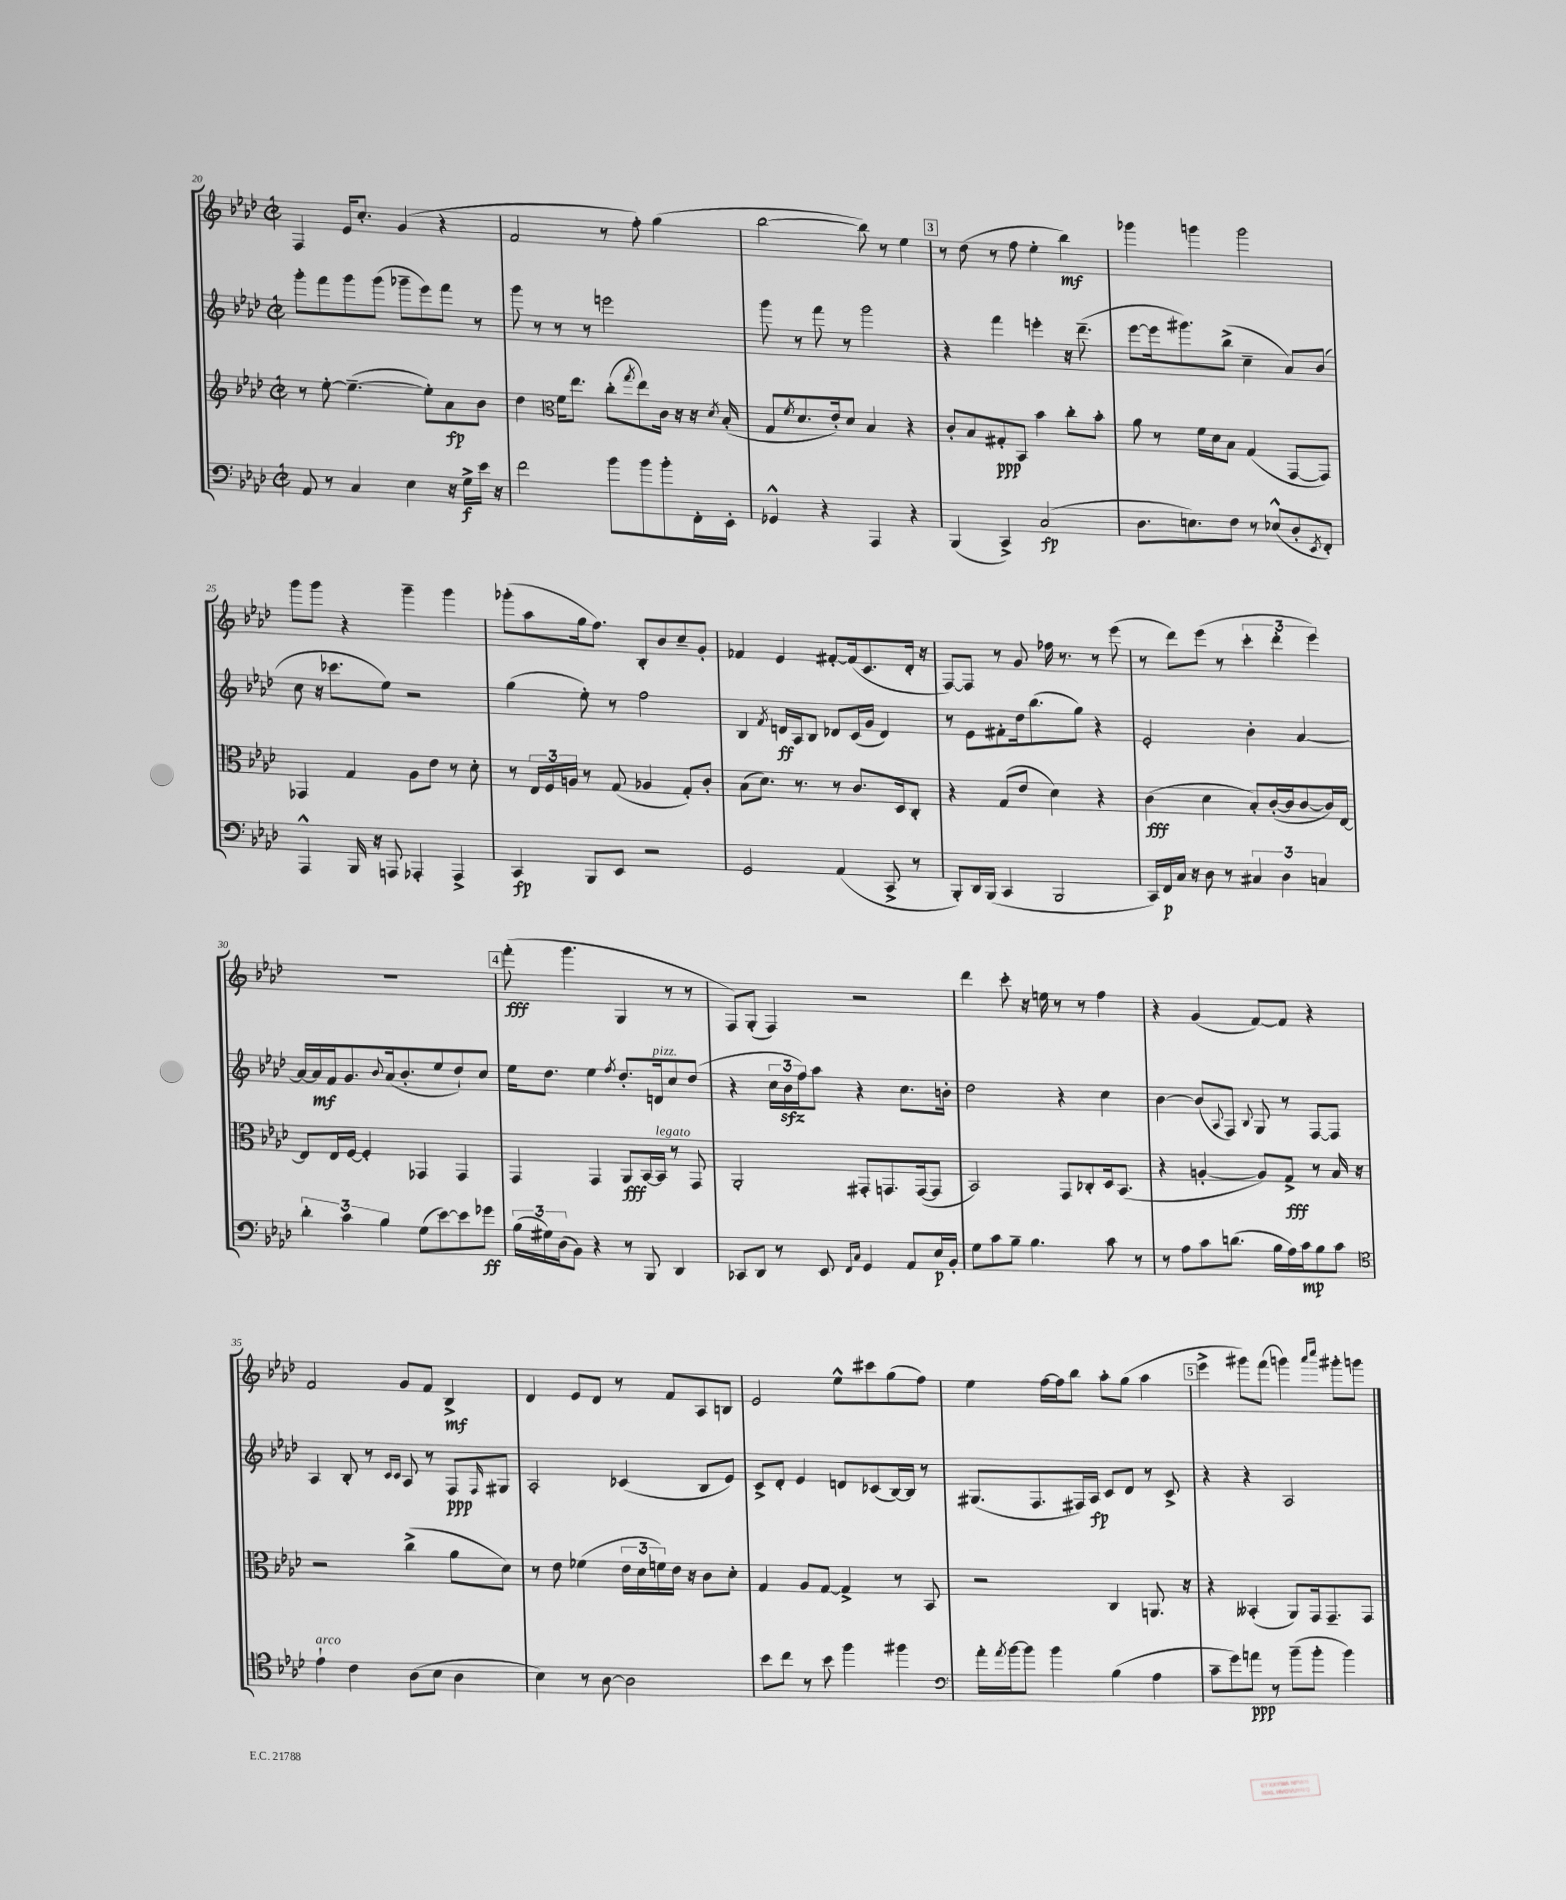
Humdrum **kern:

**kern	**kern	**kern	**kern
*staff4	*staff3	*staff2	*staff1
*clefF4	*clefG2	*clefG2	*clefG2
*k[b-e-a-d-]	*k[b-e-a-d-]	*k[b-e-a-d-]	*k[b-e-a-d-]
*M2/2	*M2/2	*M2/2	*M2/2
*met(c|)	*met(c|)	*met(c|)	*met(c|)
8AA-	8r	8ggg'	4F
8r	[8ee-'	8fff	.
4C	(4.ee-~_	8ggg	16e-
.	.	.	8.cc'
.	.	(8ggg	.
4E-	.	8ggg-~	(4g
.	8ee-'])	8eee-)	.
16r	8a-	8fff	4r
16G^	.	.	.
16e-	8b-	8r	.
16r	.	.	.
=	=	=	=
2f	4dd-	8ggg	2f
.	.	8r	.
*	*clefC3	*	*
.	16f	8r	.
.	8.ee-	.	.
.	.	8r	.
8b-	(8cc'	2eee	8r
.	8qgg	.	.
8b-	8ee-)	.	8ff')
8b-'	16c	.	(4gg
.	16r	.	.
16FF'	16r	.	.
.	8qd-	.	.
16EE-'	(16B-'	.	.
=	=	=	=
4GG-^^	8G	8ggg	[2bb-
.	8qf	.	.
.	8.d-	8r	.
4r	.	8fff	.
.	16e-')	.	.
.	8d-	8r	.
4AAA-	4B-	2ggg	8bb-])
.	.	.	8r
4r	4r	.	4ee-
=	=	=	=
(4BBB-	8c'	4r	8r
.	8B-	.	(8dd-
4CC^)	8G#'	4fff	8r
.	8BB-	.	8ff
(2C	4b-	4eee'	4ee-'
.	8cc'	16r	4bb-)
.	.	(8.ddd-~	.
.	8b-'	.	.
=	=	=	=
8.D-	8a-	[8eee-	4ggg-
.	8r	16eee-]	.
8.E)	.	8.ggg#)	.
.	16f	.	4ggg
.	16d-	.	.
8F	8B-	(8bb-^	.
8r	(4G	4cc~	2ggg
(8E-^^	.	.	.
8D-'	[8GG	8a-)	.
8qEE-	.	.	.
8FF')	8GG])	(8b-	.
=	=	=	=
4AAA-^^	4GG-	8cc	8ggg
.	.	16r	8ggg
.	.	8.ccc-	.
16BBB-	4G	.	4r
16r	.	.	.
8AAA	.	8ee-)	.
4AAA-'	8A-	2r	4ggg~
.	8e-	.	.
4AAA-^	8r	.	4ggg
.	8d-'	.	.
=	=	=	=
4CC	8r	(4gg	(8ggg-'
.	24E-	.	8aa-
.	24F	.	.
.	24A	.	.
8BBB-	8r	8ee-')	16gg
.	.	.	8.ff)
8EE-	(8G	8r	.
2r	4A-	2ff	8B-'
.	.	.	8b-
.	8G')	.	8cc~
.	8c'	.	8g'
=	=	=	=
2GG	(8B-	4B-	4f-
.	8.d-)	.	.
.	.	8qf	.
.	.	16d	4e-
.	8.r	16A-	.
.	.	8B-	.
(4AA-	8r	8d-	[8f#'
.	8.c	(16c	(16f#]
.	.	16g	8.c
8CC^	.	4d-)	.
.	16D-	.	.
8r	8C'	.	16d-'
.	.	.	16r
=	=	=	=
8BBB-')	4r	8r	[8F)
16DD-	.	8e-	8F]
(16BBB-	.	.	.
4CC	(8G	8f#'	8r
.	8e-	16dd-	8g
.	.	(8.bb-	.
2BBB-	4d-)	.	16ff-
.	.	.	8.r
.	.	8gg)	.
.	4r	4r	8r
.	.	.	(8eee-
=	=	=	=
16CC)	(4c	2e-'	8r
16FF	.	.	.
16C	.	.	8ddd-)
16r	.	.	.
8D-	4d-	.	(8eee-
8r	.	.	8r
6C#	8B-')	4b-'	6ccc'
.	([16c'	.	.
6D-	.	.	6ddd-'
.	16c]	.	.
.	[8c	[4a-	.
6C	.	.	6eee-)
.	16c])	.	.
.	[16E-	.	.
=	=	=	=
6d-'	8E-]	16a-_	1r
.	.	16a-]	.
.	16E-	16f	.
6c	.	.	.
.	[16F	8.g	.
.	4F']	.	.
6B-	.	.	.
.	.	8qqb-	.
.	.	(16a-	.
.	.	8.b-'	.
(8G	4GG-	.	.
[8e-)	.	8ee-	.
8e-]	4GG-	8dd-`)	.
8g-	.	8cc	.
=	=	=	=
(24B-	4GG	16ee-	(8fff'
24G#)	.	.	.
.	.	8.dd-	.
(24D-	.	.	.
8BB-)	.	.	4.ggg
4r	4GG	4ee-	.
.	.	8qff	.
8r	8AA-	8.dd-'	4G
8BBB-	[16BB-	.	.
.	16BB-]	16d	.
4DD-	8r	8cc	8r
.	8GG	(8dd-	8r
=	=	=	=
8CC-	2AA-'	4r	8F)
8DD-	.	.	(8G'
8r	.	24cc	4F)
.	.	24b-	.
.	.	24ff)	.
8EE-	.	8aa-	.
16qqFF	.	.	.
16qqC	.	.	.
4GG	8GG#'	4r	2r
.	8.GG	.	.
8AA-	.	8.cc	.
.	([16GG	.	.
16E-	8GG]	.	.
16BB-'	.	16b'	.
=	=	=	=
8G	2BB-)	2dd-	4ddd-
8c	.	.	.
8B-~	.	.	8ccc'
4.B-	.	.	16r
.	.	.	16ee
.	8GG	4r	8r
.	8C-'	.	8r
8c	16D-	4cc	4ff
.	(8.BB-	.	.
8r	.	.	.
=	=	=	=
8r	4r	[4b-	4r
8A-	.	.	.
8c	[4A'	(8b-]	(4g
.	.	8qqA-	.
(8.d	.	8F)	.
.	.	8qqB-	.
.	8A])	8G	[8f)
16B-	.	.	.
16A-)	8G^	8r	8f]
16c	.	.	.
8B-	8r	[8F	4r
8c	16B-	8F]	.
.	16r	.	.
=	=	=	=
*clefC4	*	*	*
4e-`	2r	4A-	2f
4c	.	8B-'	.
.	.	8r	.
.	.	16qqc	.
.	.	16qqc	.
(8A-	(4cc^	8A-	8g
8B-	.	8r	8f
4A-	8a-	8F	4B-^
.	.	16qqF	.
.	8d-)	8G#	.
=	=	=	=
4B-)	8r	2A-'	4d-
.	8e-	.	.
8r	(4f-	.	8e-
[8A-	.	.	8d-
2A-]	24e-	(4c-	8r
.	24d-	.	.
.	24f)	.	.
.	16e-	.	8f
.	16r	.	.
.	8c	8B-	8A-
.	8d-'	8e-)	8B
=	=	=	=
8b-	4G	8c^	2e-
8cc	.	8d-'	.
8r	8A-	4e-	.
8b-	[8G	.	.
4ff	4G^]	8d	8ee-^^
.	.	(8c-	8ccc#
4ff#	8r	[16B-)	(8gg
.	.	16B-]	.
.	8BB-	8r	8ff)
=	=	=	=
*clefF4	*	*	*
16a-'	2r	(8.G#	4ee-
8qa-	.	.	.
[16b-	.	.	.
8b-]	.	.	.
.	.	8.F	.
4b-	.	.	[16ff
.	.	.	16ff]
.	.	16F#)	8bb-
.	.	16A-	.
(4B-	4C	8c	8aa-'
.	.	8d-	(8gg
4A-	8.AA	8r	4aa-
.	.	8c^	.
.	16r	.	.
=	=	=	=
8c~	4r	4r	4eee-^
8g)	.	.	.
8a	(4BB--'	4r	8ggg#)
8r	.	.	(8fff
(8b-~	8AA-)	2A-	4ggg)
8b-'	16GG	.	.
.	8.GG~	.	.
.	.	.	16qqaaa-
.	.	.	16qqcccc
4b-)	.	.	8ggg#'
.	8GG	.	8ggg
==	==	==	==
*-	*-	*-	*-
